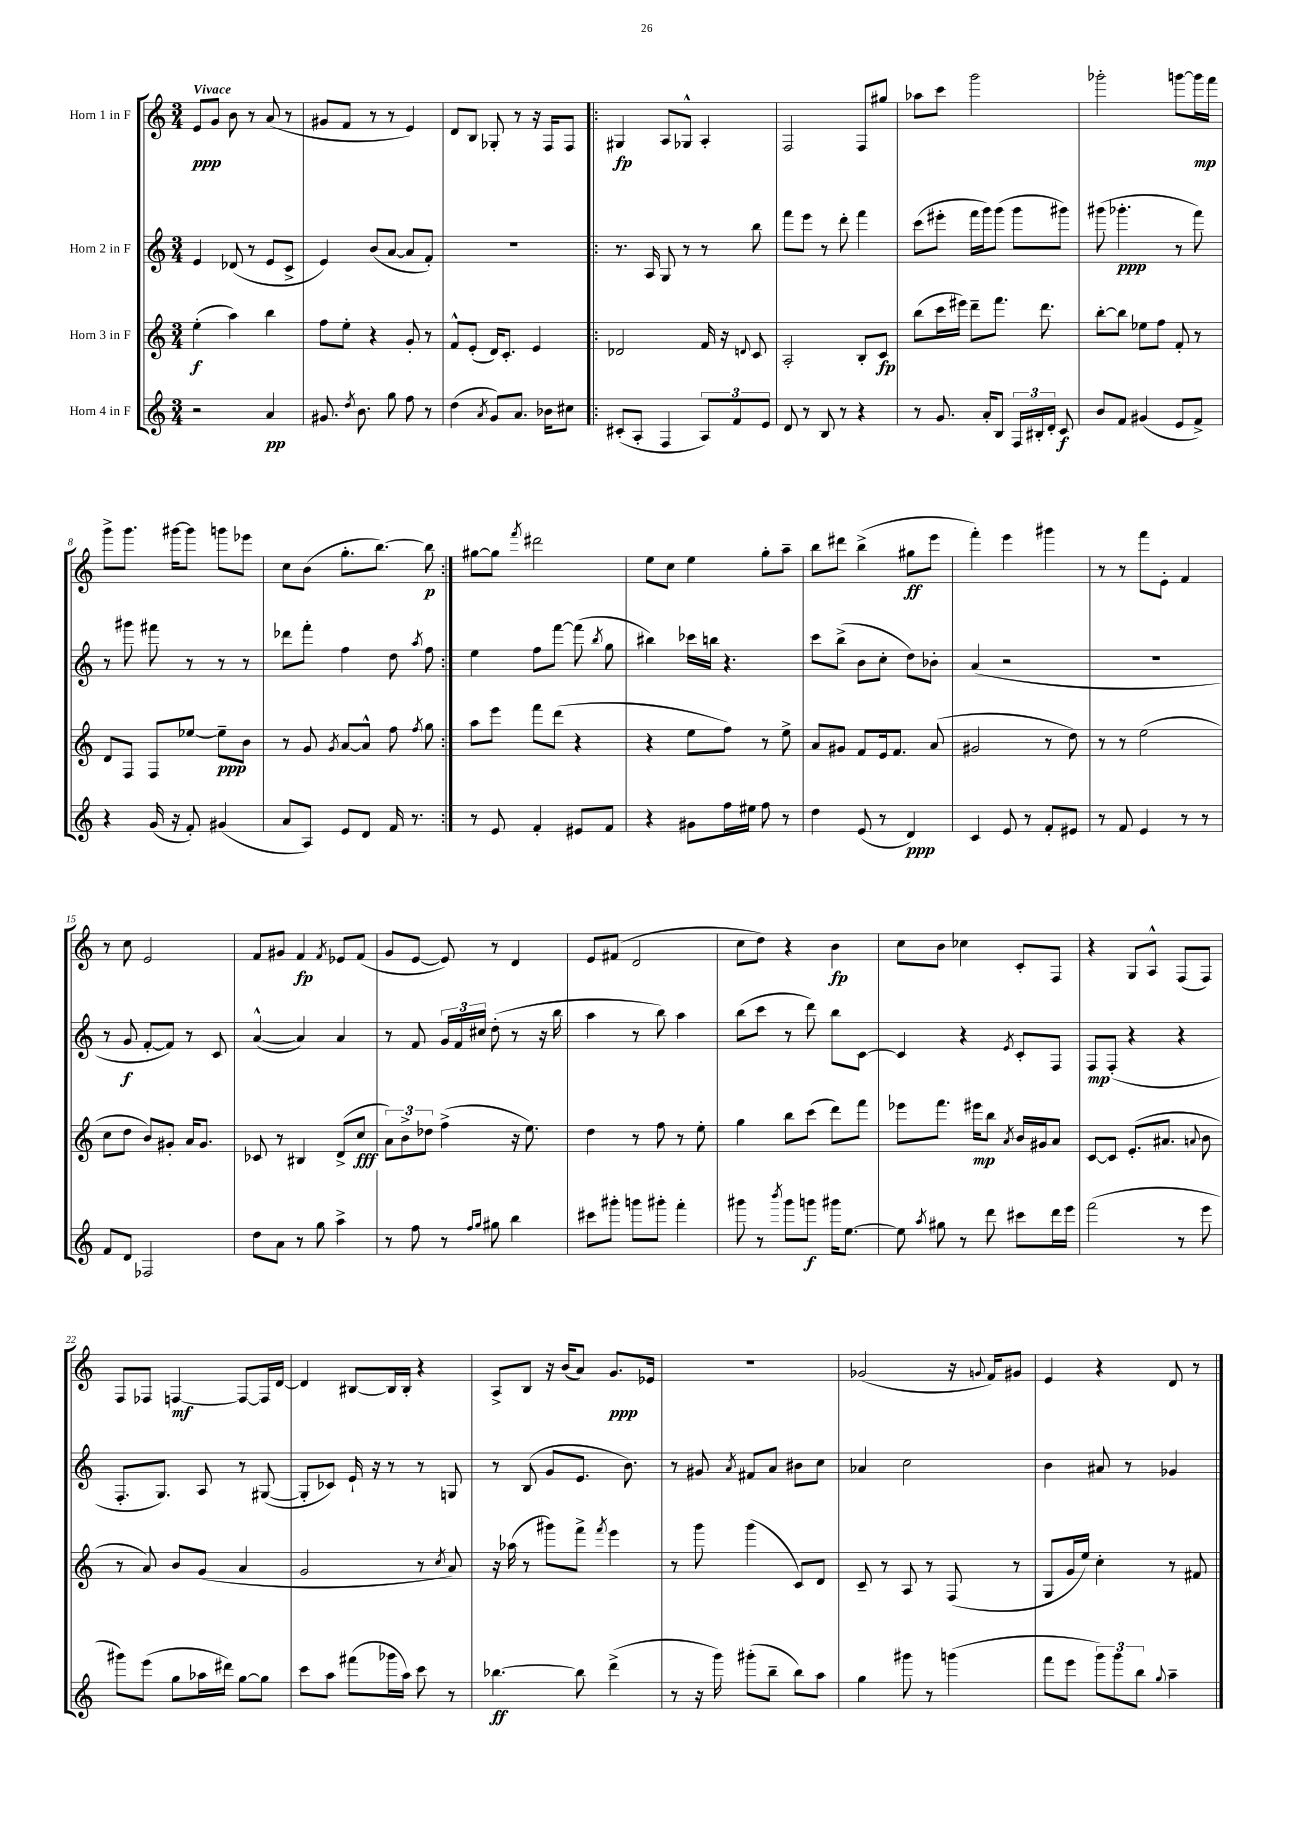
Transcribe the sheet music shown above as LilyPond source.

<<
\new StaffGroup <<
\new Staff = "s0" \with { instrumentName = "Horn 1 in F" } {
    \clef treble \key c \major \numericTimeSignature \time 3/4 \tempo "Vivace"
    \autoBeamOff e'8[\ppp g'8] b'8 r8 a'8( r8 |
    gis'8[ f'8] r8 r8 e'4) |
    d'8[ b8] ges8-. r8 r16 f16[ f8] |
    \repeat volta 2 { gis4\fp a8[ ges8]-^ a4-. |
    f2 f8[ gis''8] |
    aes''8[ c'''8] g'''2 |
    ges'''2-. g'''8[~ g'''16\mp f'''16] |
    g'''8[-> g'''8.] gis'''16[~ gis'''8] g'''8[ ees'''8] |
    c''8[ b'8]( g''8.[-. b''8.]~) b''8\p | }
    gis''8[~ gis''8] \acciaccatura { f'''8 } dis'''2 |
    e''8[ c''8] e''4 g''8[-. a''8]-- |
    b''8[ dis'''8] b''4->( gis''8[\ff e'''8] |
    f'''4-.) e'''4 gis'''4 |
    r8 r8 f'''8[ e'8]-. f'4 |
    r8 c''8 e'2 |
    f'8[ gis'8] f'4\fp \acciaccatura { f'8 } ees'8[ f'8]( |
    g'8[ e'8]~ e'8) r8 d'4 |
    e'8[ fis'8]( d'2 |
    c''8[ d''8]) r4 b'4\fp |
    c''8[ b'8] ces''4 c'8[-. f8] |
    r4 g8[ a8]-^ f8[( f8]) |
    f8[ fes8] f4~\mf f8[~ f16 d'16]~ |
    d'4 bis8[~ bis16 bis16]-. r4 |
    a8[-> b8] r16 b'16[( a'8]) g'8.[\ppp ees'16] |
    R2. |
    ges'2( r16 \appoggiatura { g'8 } f'16[) gis'8] |
    e'4 r4 d'8 r8 \bar "|." |
}
\new Staff = "s1" \with { instrumentName = "Horn 2 in F" } {
    \clef treble \key c \major \numericTimeSignature \time 3/4
    \autoBeamOff e'4 des'8( r8 e'8[ c'8]-> |
    e'4) b'8[( a'8]~ a'8[ f'8]-.) |
    R2. |
    \repeat volta 2 { r8. a16 g8 r8 r8 b''8 |
    f'''8[ e'''8] r8 d'''8-. f'''4 |
    c'''8[( eis'''8]-. f'''16[ g'''16) g'''8]( g'''8[ gis'''8]) |
    gis'''8( ges'''4.-.\ppp r8 f'''8) |
    r8 gis'''8 fis'''8 r8 r8 r8 |
    des'''8[ f'''8]-. f''4 d''8 \acciaccatura { a''8 } f''8 | }
    e''4 f''8[ f'''8]~ f'''8( \acciaccatura { b''8 } g''8 |
    bis''4) ces'''16[ b''16] r4. |
    c'''8[ b''8]->( b'8[ c''8]-. d''8[) bes'8]-. |
    a'4( r2 |
    R2. |
    r8 g'8\f f'8[~-. f'8]) r8 c'8 |
    a'4~-^( a'4) a'4 |
    r8 f'8 \tuplet 3/2 { g'16[ f'16 cis''16] } d''8-.( r8 r16 b''16 |
    a''4 r8 b''8) a''4 |
    b''8[( c'''8] r8 d'''8) b''8[ c'8]~ |
    c'4 r4 \acciaccatura { e'8 } c'8[-. f8] |
    f8[\mp f8]-.( r4 r4 |
    f8.[-. g8.]) a8 r8 gis8~( |
    gis8[-. ces'8]) e'16-! r16 r8 r8 g8 |
    r8 b8( g'8[ e'8.] b'8.) |
    r8 gis'8 \acciaccatura { a'8 } fis'8[ a'8] bis'8[ c''8] |
    aes'4 c''2 |
    b'4 ais'8 r8 ges'4 \bar "|." |
}
\new Staff = "s2" \with { instrumentName = "Horn 3 in F" } {
    \clef treble \key c \major \numericTimeSignature \time 3/4
    \autoBeamOff e''4-.\f( a''4) b''4 |
    f''8[ e''8]-. r4 g'8-. r8 |
    f'8[-^ e'8]-.( d'16[) c'8.]-. e'4 |
    \repeat volta 2 { des'2 f'16 r16 \appoggiatura { d'8 } c'8 |
    a2-. b8[-. c'8]\fp |
    b''8[( c'''16 eis'''16]) d'''8[-- f'''8.] d'''8. |
    b''8[~-. b''8] ees''8[ f''8] f'8-. r8 |
    d'8[ f8] f8[ ees''8]~ ees''8[--\ppp b'8] |
    r8 g'8 \acciaccatura { g'8 } a'8[~ a'8]-^ f''8 \acciaccatura { f''8 } g''8 | }
    a''8[ e'''8] f'''8[ d'''8]( r4 |
    r4 e''8[ f''8]) r8 e''8-> |
    a'8[ gis'8] f'8[ e'16 f'8.] a'8( |
    gis'2 r8 d''8) |
    r8 r8 e''2( |
    c''8[ d''8] b'8[) gis'8]-. a'16[ gis'8.] |
    ces'8 r8 bis4 d'8[->( c''8]\fff |
    \tuplet 3/2 { a'8[) b'8-> des''8] } f''4->( r16 e''8.) |
    d''4 r8 f''8 r8 e''8-. |
    g''4 b''8[ c'''8]( d'''8[) f'''8] |
    ees'''8[ f'''8.] eis'''16[\mp b''8] \acciaccatura { a'8 } b'16[ gis'16 a'8] |
    c'8[~ c'8] e'8.[-.( ais'8.] \appoggiatura { a'8 } b'8 |
    r8 a'8) b'8[ g'8]( a'4 |
    g'2 r8 \acciaccatura { c''8 } a'8) |
    r16 aes''16( r8 gis'''8[) f'''8]-> \acciaccatura { f'''8 } e'''4 |
    r8 g'''8 g'''4( c'8[) d'8] |
    c'8-- r8 a8 r8 f8( r8 |
    g8[ g'16 e''16]) c''4-. r8 fis'8 \bar "|." |
}
\new Staff = "s3" \with { instrumentName = "Horn 4 in F" } {
    \clef treble \key c \major \numericTimeSignature \time 3/4
    \autoBeamOff r2 a'4\pp |
    gis'8. \acciaccatura { d''8 } b'8. g''8 f''8 r8 |
    d''4( \acciaccatura { a'8 } g'8[) a'8.] bes'16[ cis''8] |
    \repeat volta 2 { cis'8[-.( a8]-. f4 \tuplet 3/2 { a8[) f'8 e'8] } |
    d'8 r8 b8 r8 r4 |
    r8 g'8. a'16[-. b8] \tuplet 3/2 { f16[ bis16-. d'16]-. } c'8\f |
    b'8[ f'8] gis'4( e'8[ f'8]->) |
    r4 g'16( r16 f'8-.) gis'4( |
    a'8[ a8]) e'8[ d'8] f'16 r8. | }
    r8 e'8 f'4-. eis'8[ f'8] |
    r4 gis'8[ f''16 eis''16] f''8 r8 |
    d''4 e'8( r8 d'4\ppp) |
    c'4 e'8 r8 f'8[-. eis'8] |
    r8 f'8 e'4 r8 r8 |
    f'8[ d'8] fes2 |
    d''8[ a'8] r8 g''8 a''4-> |
    r8 f''8 r8 \grace { f''16[ g''16] } gis''8 b''4 |
    cis'''8[ gis'''8]-. g'''8[ gis'''8]-. f'''4-. |
    gis'''8 r8 \acciaccatura { b'''8 } gis'''8[ g'''8]\f gis'''16[ e''8.]~ |
    e''8 \acciaccatura { a''8 } gis''8 r8 d'''8 cis'''8[ d'''16 e'''16] |
    f'''2( r8 e'''8 |
    gis'''8[) e'''8]( g''8[ aes''16 dis'''16]) g''8[~ g''8] |
    c'''8[ a''8] fis'''8[( ges'''16 a''16]) c'''8 r8 |
    bes''4.~\ff bes''8 d'''4->( |
    r8 r16 g'''16) gis'''8[-.( b''8]-- b''8[) a''8] |
    g''4 gis'''8 r8 g'''4( |
    f'''8[ e'''8] \tuplet 3/2 { g'''8[) g'''8 b''8] } \appoggiatura { g''8 } a''4-- \bar "|." |
}
>>
>>
